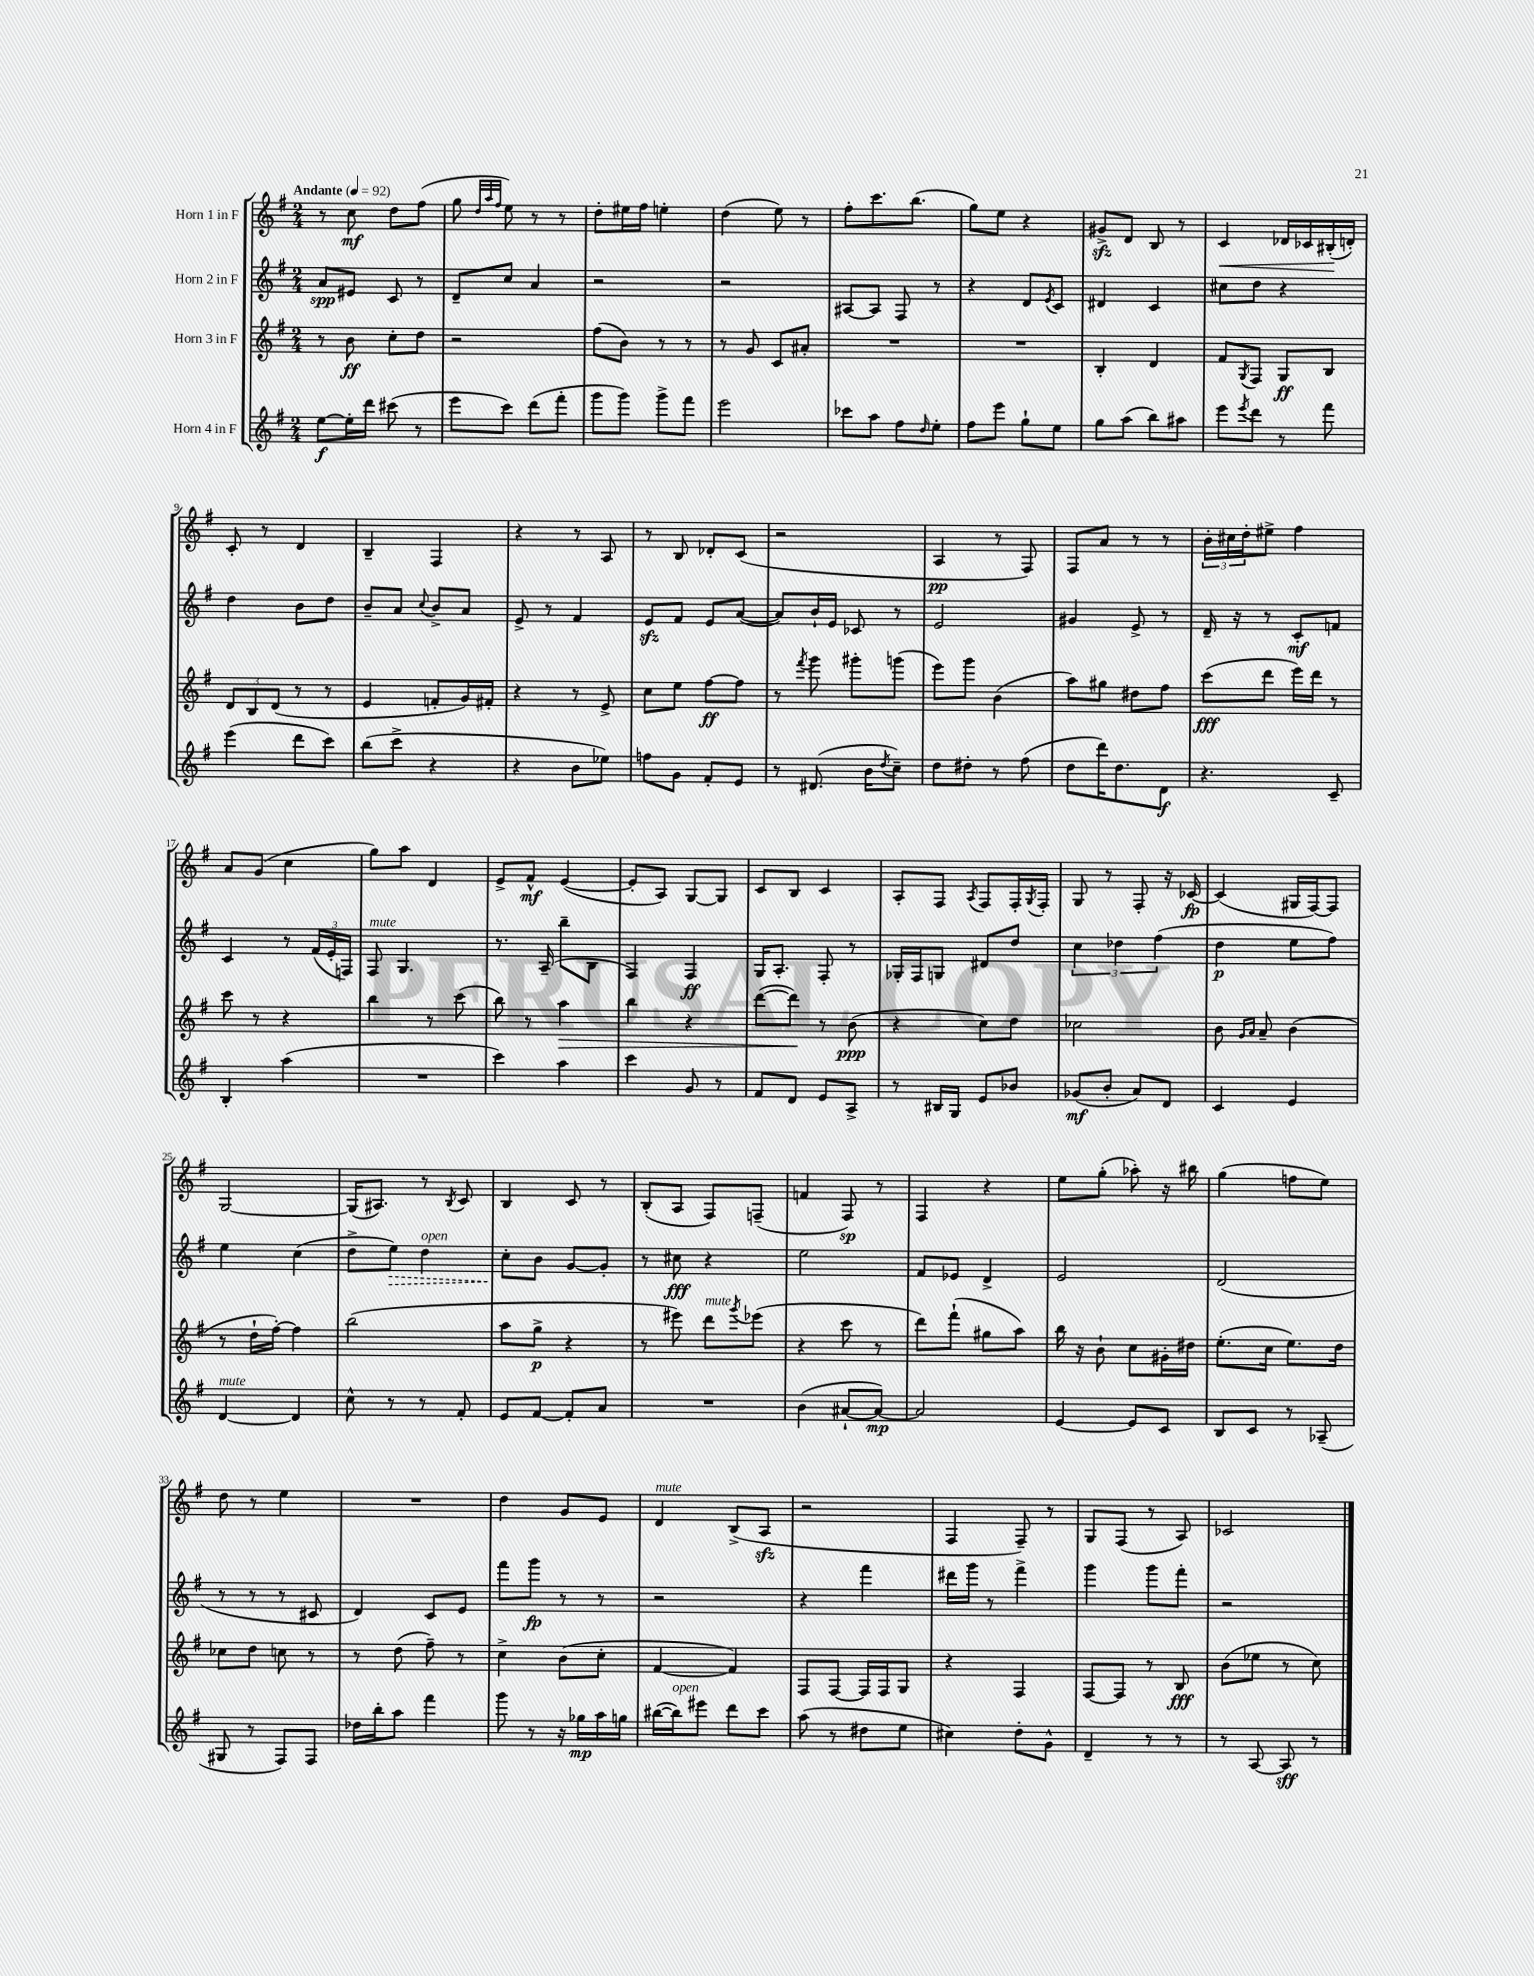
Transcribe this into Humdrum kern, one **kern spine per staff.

**kern	**dynam	**kern	**dynam	**kern	**dynam	**kern	**dynam
*part4	*part4	*part3	*part3	*part2	*part2	*part1	*part1
*staff4	*staff4	*staff3	*staff3	*staff2	*staff2	*staff1	*staff1
*I"Horn 4 in F	*	*I"Horn 3 in F	*	*I"Horn 2 in F	*	*I"Horn 1 in F	*
*clefG2	*	*clefG2	*	*clefG2	*	*clefG2	*
*k[f#]	*	*k[f#]	*	*k[f#]	*	*k[f#]	*
*M2/4	*	*M2/4	*	*M2/4	*	*M2/4	*
*MM92	*	*MM92	*	*MM92	*	*MM92	*
=1	=1	=1	=1	=1	=1	=1	=1
!	!	!	!	!	!	!LO:TX:a:B:t=Andante	!
[8ee\L	f	8r	.	8a/L	spp	8r	.
16ee'\L]	.	8b\	ff	8e#X/J	.	8cc\	mf
16ddd\JJ	.	.	.	.	.	.	.
(8ccc#X\	.	8cc'\L	.	8c/	.	8dd\L	.
8r	.	8dd\J	.	8r	.	(8ff#\J	.
=2	=2	=2	=2	=2	=2	=2	=2
8eee\L	.	2r	.	8d~/L	.	8gg\	.
.	.	.	.	.	.	32qqdd/LLL	.
.	.	.	.	.	.	32qqaa/	.
.	.	.	.	.	.	32qqff#/JJJ	.
8ccc\J)	.	.	.	8cc/J	.	8ee\)	.
(8ddd\L	.	.	.	4a/	.	8r	.
8fff#'\J	.	.	.	.	.	8r	.
=3	=3	=3	=3	=3	=3	=3	=3
8ggg\L	.	(8ff#\L	.	2r	.	8dd'\L	.
8ggg\J)	.	8b\J)	.	.	.	16ee#X\L	.
.	.	.	.	.	.	16ff#\JJ	.
8ggg^\L	.	8r	.	.	.	4een'\	.
8fff#\J	.	8r	.	.	.	.	.
=4	=4	=4	=4	=4	=4	=4	=4
2eee\	.	8r	.	2r	.	(4dd\	.
.	.	8g/	.	.	.	.	.
.	.	8c/L	.	.	.	8ee\)	.
.	.	8a#X'/J	.	.	.	8r	.
=5	=5	=5	=5	=5	=5	=5	=5
8ccc-X\L	.	2r	.	[8A#X/L	.	8ff#'\L	.
8aa\J	.	.	.	8A#/J]	.	8.ccc\	.
8ff#\L	.	.	.	8F#/	.	.	.
.	.	.	.	.	.	(8.bb\J	.
16qqdd/	.	.	.	.	.	.	.
8ee'\J	.	.	.	8r	.	.	.
=6	=6	=6	=6	=6	=6	=6	=6
8ff#\L	.	2r	.	4r	.	8gg\L)	.
8eee\J	.	.	.	.	.	8ee\J	.
8gg`\L	.	.	.	8d/L	.	4r	.
.	.	.	.	8qe/	.	.	.
8ee\J	.	.	.	8c/J	.	.	.
=7	=7	=7	=7	=7	=7	=7	=7
8gg\L	.	4B'/	.	4d#X/	.	8g#Xzz^/L	.
(8aa\J	.	.	.	.	.	8d/J	.
8bb\L)	.	4d/	.	4c/	.	8B/	.
8aa#X\J	.	.	.	.	.	8r	.
=8	=8	=8	=8	=8	=8	=8	=8
!	!	!	!	!	!	!	!LO:HP:b
8eee\L	.	8f#/L	.	8cc#X\L	.	4c/	<
8qeee/	.	8qG/	.	.	.	.	.
8ddd\J	.	8F#/J	.	8dd\J	.	.	.
8r	.	8G/L	ff	4r	.	16d-X/LL	.
.	.	.	.	.	.	16c-X/	.
8fff#\	.	8B/J	.	.	.	(16B#X'/	.
.	.	.	.	.	.	16dn'/JJ)	[
!!LO:LB:g=z
=9	=9	=9	=9	=9	=9	=9	=9
(4eee\	.	12d/L	.	4dd\	.	8c'/	.
.	.	12B/	.	.	.	.	.
.	.	.	.	.	.	8r	.
.	.	(12d/J	.	.	.	.	.
8ddd\L	.	8r	.	8b\L	.	4d/	.
8ccc\J)	.	8r	.	8dd\J	.	.	.
=10	=10	=10	=10	=10	=10	=10	=10
(8bb\L	.	4e/	.	8b~/L	.	4B~/	.
8ccc^\J	.	.	.	8a/J	.	.	.
.	.	.	.	8qqcc/	.	.	.
4r	.	8fn'/L	.	8b^/L	.	4F#/	.
.	.	16g/L)	.	8a/J	.	.	.
.	.	16f#X'/JJ	.	.	.	.	.
=11	=11	=11	=11	=11	=11	=11	=11
4r	.	4r	.	8e^/	.	4r	.
.	.	.	.	8r	.	.	.
8b\L	.	8r	.	4f#/	.	8r	.
8ee-X\J)	.	8e^/	.	.	.	8A/	.
=12	=12	=12	=12	=12	=12	=12	=12
8ffn\L	.	8cc\L	.	8ezz/L	.	8r	.
8g\J	.	8ee\J	.	8f#/J	.	8B/	.
8f#'/L	.	[8ff#\L	ff	8e/L	.	8d-X'/L	.
8e/J	.	8ff#\J]	.	([8a/J	.	(8c/J	.
=13	=13	=13	=13	=13	=13	=13	=13
8r	.	8r	.	8a/L])	.	2r	.
.	.	8qfff#/	.	.	.	.	.
(8.d#X/	.	8ggg\	.	16b`/L	.	.	.
.	.	.	.	16e/JJ	.	.	.
.	.	8ggg#X'\L	.	8c-X/	.	.	.
16b\KL	.	.	.	.	.	.	.
8qdd/	.	.	.	.	.	.	.
8cc~\J)	.	(8gggn\J	.	8r	.	.	.
=14	=14	=14	=14	=14	=14	=14	=14
8dd\L	.	8eee\L)	.	2e/	.	4A/	pp
8dd#X'\J	.	8ggg\J	.	.	.	.	.
8r	.	(4b\	.	.	.	8r	.
(8ff#\	.	.	.	.	.	8F#/)	.
=15	=15	=15	=15	=15	=15	=15	=15
8dd\L	.	8aa\L)	.	4g#X/	.	8F#/L	.
16ddd\K)	.	8gg#X\J	.	.	.	8a/J	.
8.dd\	.	.	.	.	.	.	.
.	.	8dd#X\L	.	8e^/	.	8r	.
8d\J	f	8ff#\J	.	8r	.	8r	.
=16	=16	=16	=16	=16	=16	=16	=16
4.r	.	(8ccc\L	fff	16d~/	.	24b'\LL	.
.	.	.	.	.	.	24cc#X\	.
.	.	.	.	16r	.	.	.
.	.	.	.	.	.	24dd'\J	.
.	.	8ddd\J	.	8r	.	8ee#X^\J	.
.	.	16eee\LL)	.	8c'/L	mf	4ff#\	.
.	.	16ddd\JJ	.	.	.	.	.
8c~/	.	8r	.	8fn/J	.	.	.
!!LO:LB:g=z
=17	=17	=17	=17	=17	=17	=17	=17
4B'/	.	8ccc\	.	4c/	.	8a/L	.
.	.	8r	.	.	.	(8g/J	.
(4aa\	.	4r	.	8r	.	4cc\	.
.	.	.	.	(24f#/LL	.	.	.
.	.	.	.	24e'/	.	.	.
.	.	.	.	24Fn/JJ)	.	.	.
=18	=18	=18	=18	=18	=18	=18	=18
!	!	!	!	!LO:TX:a:i:t=mute	!	!	!
2r	.	4bb\	.	8F#/	.	8gg\L)	.
.	.	.	.	4.G/	.	8aa\J	.
.	.	8r	.	.	.	4d/	.
.	.	(8ccc\	.	.	.	.	.
=19	=19	=19	=19	=19	=19	=19	=19
4ccc\)	.	8bb\)	.	8.r	.	8e^/L	.
.	.	8r	.	.	.	8f#^^/J	mf
.	.	.	.	(16A~/	.	.	.
!	!	!	!LO:HP:b	!	!	!	!
4aa\	.	4aa\	>	8bb~\L	.	([4e/	.
.	.	.	.	8B\J	.	.	.
=20	=20	=20	=20	=20	=20	=20	=20
4ccc\	.	4bb\	.	4F#/)	.	8e'/L]	.
.	.	.	.	.	.	8A/J)	.
8g/	.	4r	.	4F#/	ff	[8G/L	.
8r	.	.	.	.	.	8G/J]	.
=21	=21	=21	=21	=21	=21	=21	=21
8f#/L	.	([8ddd\L	.	16G/KL	.	8c/L	.
.	.	.	.	8.A'/J	.	.	.
8d/J	.	8ddd\J])	.	.	.	8B/J	.
8e/L	.	8r	]	8F#'/	.	4c/	.
8A^/J	.	(8b\	ppp	8r	.	.	.
=22	=22	=22	=22	=22	=22	=22	=22
8r	.	4r	.	16G-X'/LL	.	8A'/L	.
.	.	.	.	16F#/J	.	.	.
16B#X/LL	.	.	.	8Gn/J	.	8F#/J	.
16G/JJ	.	.	.	.	.	.	.
.	.	.	.	.	.	8qA/	.
8e/L	.	8cc\L)	.	8d#X/L	.	8F#/L	.
8b-X/J	.	8dd\J	.	8dd/J	.	16F#'/L	.
.	.	.	.	.	.	8qG/	.
.	.	.	.	.	.	16F#'/JJ	.
=23	=23	=23	=23	=23	=23	=23	=23
(8g-X/L	mf	2cc-X\	.	6cc\	.	8G/	.
8b'/J	.	.	.	.	.	8r	.
.	.	.	.	6dd-X\	.	.	.
8a/L)	.	.	.	.	.	8F#'/	.
.	.	.	.	(6ff#\	.	.	.
8d/J	.	.	.	.	.	16r	.
.	.	.	.	.	.	[16c-X/	fp
=24	=24	=24	=24	=24	=24	=24	=24
4c/	.	8b\	.	4dd\	p	(4c-/]	.
.	.	16qqg/LL	.	.	.	.	.
.	.	16qqa/JJ	.	.	.	.	.
.	.	8a~/	.	.	.	.	.
4e/	.	(4b\	.	8ee\L	.	16G#X/LL	.
.	.	.	.	.	.	[16F#/J)	.
.	.	.	.	8ff#\J)	.	8F#/J]	.
!!LO:LB:g=z
=25	=25	=25	=25	=25	=25	=25	=25
!LO:TX:a:i:t=mute	!	!	!	!	!	!	!
[4d/	.	8r	.	4ee\	.	[2G/	.
.	.	16dd`\LL	.	.	.	.	.
.	.	[16ff#'\JJ)	.	.	.	.	.
4d/]	.	4ff#\]	.	(4cc\	.	.	.
=26	=26	=26	=26	=26	=26	=26	=26
8cc^^\	.	(2bb\	.	8dd^\L	.	(16G/KL]	.
.	.	.	.	.	.	8.A#X/J)	.
!	!	!	!	!	!LO:HP:b	!	!
8r	.	.	.	8ee\J)	>	.	.
!	!	!	!	!LO:TX:a:i:t=open	!	!	!
8r	.	.	.	4dd\	.	8r	.
.	.	.	.	.	.	8qB/	.
8f#'/	.	.	.	.	.	8c/	.
=27	=27	=27	=27	=27	=27	=27	=27
8e/L	.	8aa\L	.	8cc'\L	.	4B/	.
[8f#/J	.	8gg^\J	p	8b\J	]	.	.
8f#'/L]	.	4r	.	[8g/L	.	8c/	.
8a/J	.	.	.	8g'/J]	.	8r	.
=28	=28	=28	=28	=28	=28	=28	=28
2r	.	8r	.	8r	.	(8B'/L	.
.	.	8eee#X\)	.	8cc#X\	fff	8A/J	.
!	!	!LO:TX:a:i:t=mute	!	!	!	!	!
.	.	8ddd\L	.	4r	.	8F#/L)	.
.	.	8qggg/	.	.	.	.	.
.	.	(8eee-X\J	.	.	.	(8Fn~/J	.
=29	=29	=29	=29	=29	=29	=29	=29
(4b\	.	4r	.	2ee\	.	4fn/	.
[8a#X`/L	.	8ccc\	.	.	.	8F#/)	sp
8a#/J_)	mp	8r	.	.	.	8r	.
=30	=30	=30	=30	=30	=30	=30	=30
2a#/]	.	8ddd\L)	.	8f#/L	.	4F#/	.
.	.	(8fff#`\J	.	8e-X/J	.	.	.
.	.	8gg#X\L	.	4d^/	.	4r	.
.	.	8aa\J)	.	.	.	.	.
=31	=31	=31	=31	=31	=31	=31	=31
[4e/	.	16bb\	.	2e/	.	8ee\L	.
.	.	16r	.	.	.	.	.
.	.	8b`\	.	.	.	(8gg'\J	.
8e/L]	.	8cc\L	.	.	.	8aa-X'\)	.
8c/J	.	16g#X'\L	.	.	.	16r	.
.	.	16dd#X\JJ	.	.	.	16bb#X\	.
=32	=32	=32	=32	=32	=32	=32	=32
8B/L	.	(8.ee'\L	.	(2d/	.	(4gg\	.
8c/J	.	.	.	.	.	.	.
.	.	16cc\Jk	.	.	.	.	.
8r	.	8.ee\L)	.	.	.	8ffn\L	.
(8A-X~/	.	.	.	.	.	8ee\J)	.
.	.	16dd\Jk	.	.	.	.	.
!!LO:LB:g=z
=33	=33	=33	=33	=33	=33	=33	=33
8G#X/	.	8cc-X\L	.	8r	.	8dd\	.
8r	.	8dd\J	.	8r	.	8r	.
8F#/L)	.	8ccn\	.	8r	.	4ee\	.
8F#/J	.	8r	.	8c#X/	.	.	.
=34	=34	=34	=34	=34	=34	=34	=34
16dd-X\LL	.	8r	.	4d/)	.	2r	.
16bb'\J	.	.	.	.	.	.	.
8aa\J	.	(8dd\	.	.	.	.	.
4fff#\	.	8ff#~\)	.	8c/L	.	.	.
.	.	8r	.	8e/J	.	.	.
=35	=35	=35	=35	=35	=35	=35	=35
8ggg\	.	4cc^\	.	8fff#\L	.	4dd\	.
8r	.	.	.	8ggg\J	fp	.	.
16r	.	(8b\L	.	8r	.	8g/L	.
16gg-X\LL	mp	.	.	.	.	.	.
16aa\	.	8cc'\J	.	8r	.	8e/J	.
16ggn\JJ	.	.	.	.	.	.	.
=36	=36	=36	=36	=36	=36	=36	=36
!	!	!	!	!	!	!LO:TX:a:i:t=mute	!
([16bb#X\LL	.	[4f#/	.	2r	.	4d/	.
!LO:TX:a:i:t=open	!	!	!	!	!	!	!
16bb#\J])	.	.	.	.	.	.	.
8eee#X\J	.	.	.	.	.	.	.
8ddd\L	.	4f#/])	.	.	.	(8B^/L	.
8ccc\J	.	.	.	.	.	8Azz/J	.
=37	=37	=37	=37	=37	=37	=37	=37
(8aa\	.	8F#/L	.	4r	.	2r	.
8r	.	[8F#/J	.	.	.	.	.
8dd#X\L	.	16F#/LL]	.	4fff#\	.	.	.
.	.	16F#/J	.	.	.	.	.
8ee\J	.	8G/J	.	.	.	.	.
=38	=38	=38	=38	=38	=38	=38	=38
4cc#X\)	.	4r	.	16ddd#X\LL	.	4F#/	.
.	.	.	.	16ggg\JJ	.	.	.
.	.	.	.	8r	.	.	.
8dd'\L	.	4F#/	.	4fff#^\	.	8F#~/)	.
8g^^\J	.	.	.	.	.	8r	.
=39	=39	=39	=39	=39	=39	=39	=39
4d~/	.	[8F#/L	.	4ggg\	.	8G/L	.
.	.	8F#/J]	.	.	.	(8F#/J	.
8r	.	8r	.	8ggg\L	.	8r	.
8r	.	8B/	fff	8fff#'\J	.	8A/)	.
=40	=40	=40	=40	=40	=40	=40	=40
8r	.	(8b\L	.	2r	.	2c-X/	.
[8A/	.	8ee-X\J	.	.	.	.	.
8A/]	sff	8r	.	.	.	.	.
8r	.	8cc\)	.	.	.	.	.
==	==	==	==	==	==	==	==
*-	*-	*-	*-	*-	*-	*-	*-
